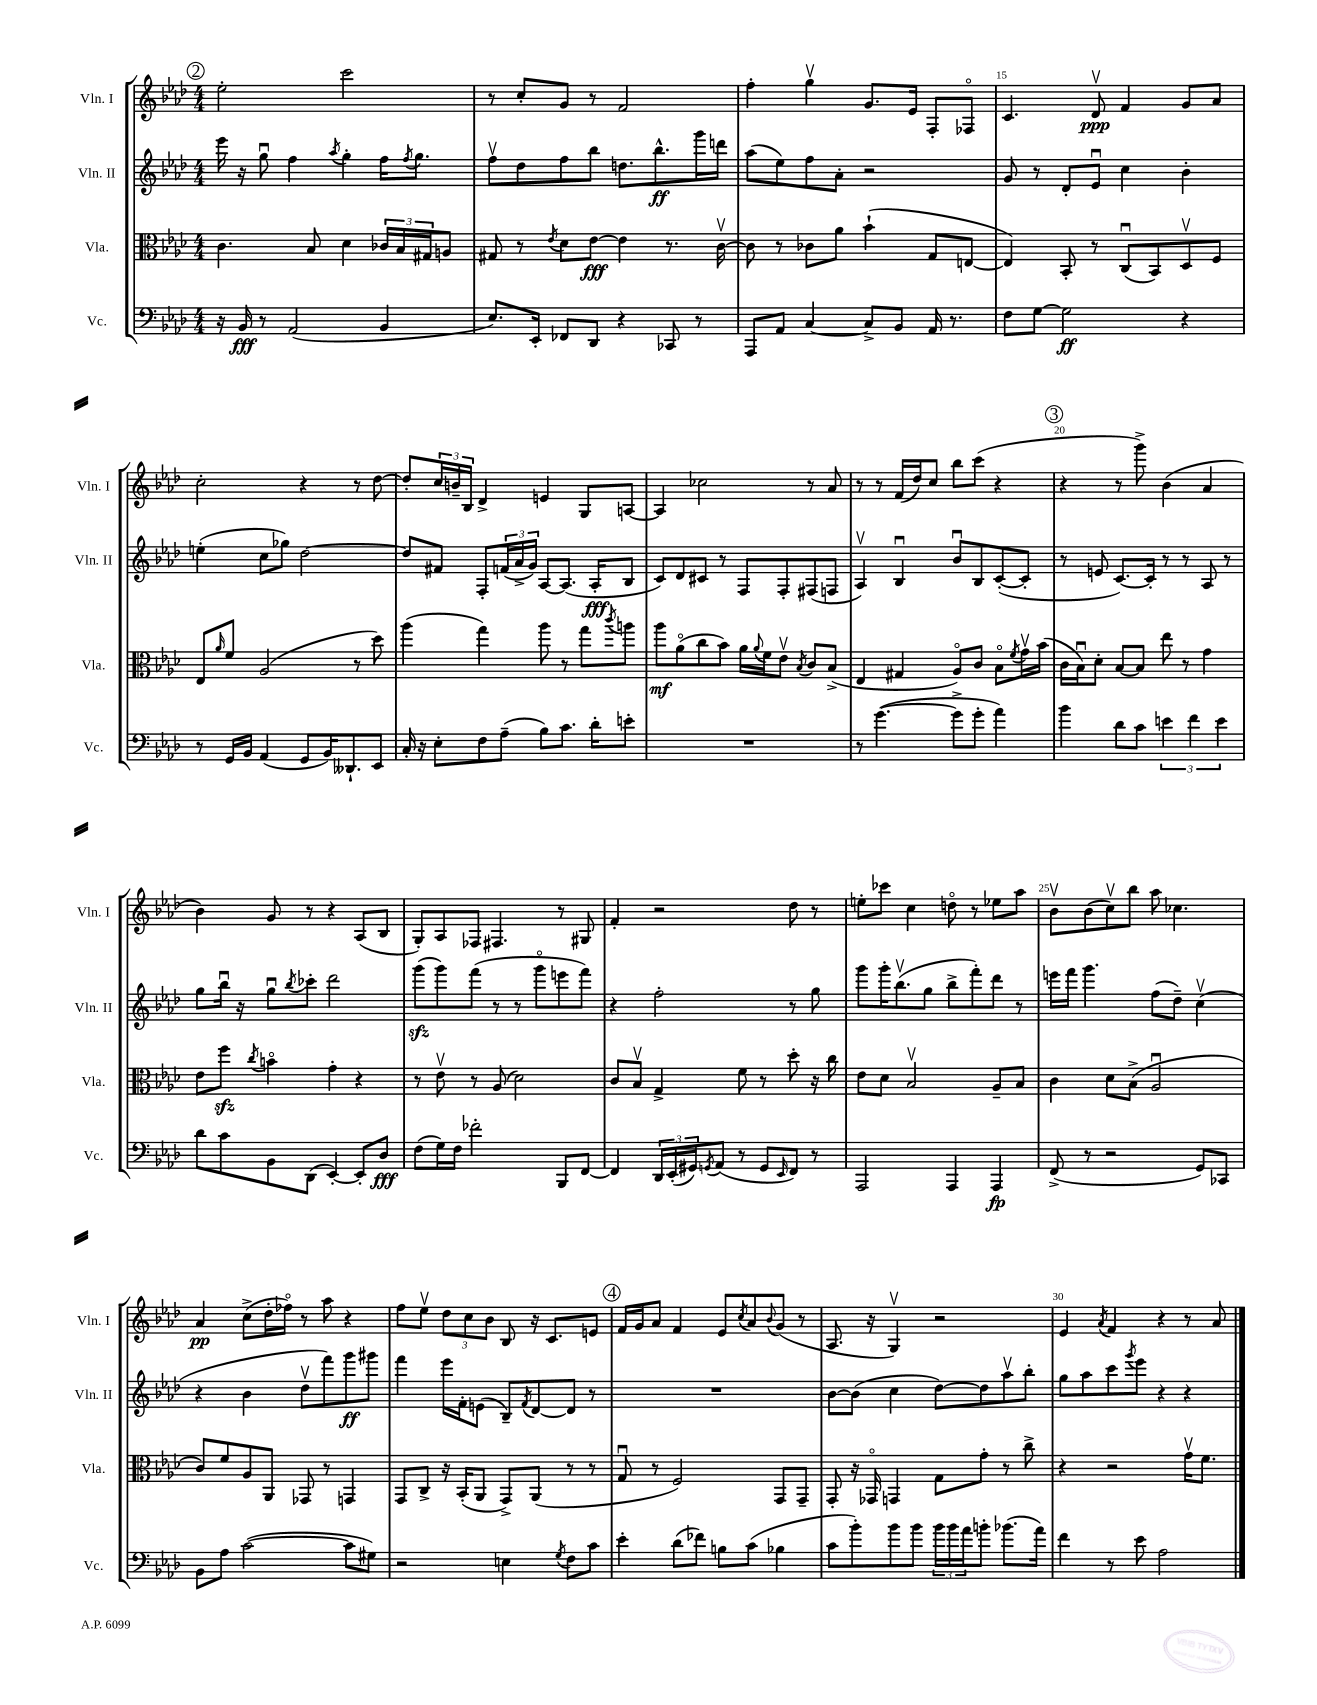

**kern	**kern	**kern	**kern
*staff4	*staff3	*staff2	*staff1
*clefF4	*clefC3	*clefG2	*clefG2
*k[b-e-a-d-]	*k[b-e-a-d-]	*k[b-e-a-d-]	*k[b-e-a-d-]
*M4/4	*M4/4	*M4/4	*M4/4
16r	4.c	16eee-	2ee-'
16BB-	.	16r	.
8r	.	8ggu	.
(2AA-	.	4ff	.
.	8B-	.	.
.	.	8qaa-	.
.	4d-	4gg'	2ccc
4BB-	24c-	16ff	.
.	24B-	.	.
.	.	8qff	.
.	.	8.gg	.
.	24G#	.	.
.	8A	.	.
=	=	=	=
8.E-)	8G#	8ffv	8r
.	8r	8dd-	8cc'
16EE-'	.	.	.
.	8qe-	.	.
8FF-	8d-	8ff	8g
8DD-	[8e-	8bb-	8r
4r	4e-]	8.dd	2f
.	.	8.bb-^^	.
8CC-	8.r	.	.
8r	.	16ggg	.
.	[16cv	16ddd	.
=	=	=	=
8AAA-	8c]	(8aa-	4ff'
8AA-	8r	8ee-)	.
[4C	8c-	8ff	4ggv
.	8a-	8a-'	.
8C^]	(4b-`	2r	8.g
8BB-	.	.	.
.	.	.	16e-
16AA-	8G	.	8F'
8.r	.	.	.
.	[8E	.	8F-o
=	=	=	=
8F	4E])	8g	4.c
[8G	.	8r	.
2G]	8BB-'	8d-'	.
.	8r	8e-u	8d-v
.	(8Cu	4cc	4f
.	8BB-)	.	.
4r	8D-v	4b-'	8g
.	8F	.	8a-
=	=	=	=
8r	8E-	(4ee'	2cc'
.	16qqa-	.	.
16GG	8f	.	.
16BB-	.	.	.
(4AA-	(2A-	8cc	.
.	.	8gg-)	.
8GG	.	[2dd-	4r
16BB-)	.	.	.
8.DD--`	.	.	.
.	8r	.	8r
8EE-	8dd-)	.	[8dd-
=	=	=	=
16C'	(4aa-	8dd-]	8dd-']
16r	.	.	.
8E-'	.	8f#	24cc
.	.	.	24b~
.	.	.	24B-
8F	4gg)	8F'	4d-^
(8A-~	.	(24f	.
.	.	24a-^	.
.	.	24g)	.
8B-)	8aa-	[8A-	4e
8.c	8r	(8.A-]	.
.	8gg	.	8G
16d-'	.	16A-'	.
.	8qccc	.	.
8e'	8aa	8B-	[8A
=	=	=	=
1r	8aa-	8c)	4A]
.	(8a-o	8d-	.
.	8cc	8c#	2cc-
.	8b-)	8r	.
.	16a-	8F	.
.	8qqa-	.	.
.	16f	.	.
.	8e-v	8F'	.
.	8qB-	.	.
.	8c	(8F#	8r
.	(8B-^	8F	8a-
=	=	=	=
8r	4E-	4A-v)	8r
([4.g	.	.	8r
.	4G#	4B-u	(16f
.	.	.	16dd-)
.	.	.	8cc
8g^]	8A-o)	8b-u	8bb-
8g'	8c	8B-	(8ccc
4a-)	8B-o	([8c'	4r
.	8qf	.	.
.	16gv	8c']	.
.	(16b-	.	.
=	=	=	=
4b-	16c	8r	4r
.	16B-u)	.	.
.	8d-'	8e	.
8d-	[8B-	[8.c)	8r
8c	8B-]	.	8ggg^)
.	.	16c']	.
6e	8ee-	8r	(4b-
.	8r	8r	.
6f	.	.	.
.	4g	8A-	4a-
6e	.	.	.
.	.	8r	.
=	=	=	=
8d-	8e-	8gg	4b-)
8c	8ff	16bb-u	.
.	.	16r	.
.	8qcc	.	.
8BB-	4bo	8ggu	8g
.	.	8qbb-	.
(8DD-	.	8ccc-'	8r
[4EE-')	4g'	2ddd-	4r
8EE-']	4r	.	(8A-
8D-	.	.	8B-
=	=	=	=
(8F	8r	(8ggg	8G')
16G)	8e-v	8ggg)	8A-
16F	.	.	.
2f-'	8r	(8fff	8F-
.	(8A-	8r	4.F#
.	2d-)	8r	.
.	.	8gggo	.
8BBB-	.	8eee	8r
[8FF	.	8fff)	8G#
=	=	=	=
4FF]	8c	4r	4f'
.	8B-v	.	.
24DD-	4G^	2ff'	2r
(24EE-'	.	.	.
24GG#)	.	.	.
8qGG	.	.	.
(8AA-	.	.	.
8r	8f	.	.
8GG	8r	.	.
16qqEE-	.	.	.
8FF)	8dd-'	8r	8dd-
8r	16r	8gg	8r
.	16cc	.	.
=	=	=	=
2AAA-	8e-	8ggg	8ee'
.	8d-	16ggg'	8ccc-
.	.	(8.bb-v	.
.	2B-v	.	4cc
.	.	8gg	.
4AAA-	.	8bb-^	8ddo
.	.	8fff')	8r
4AAA-	8A-~	8ddd-	8ee-
.	8B-	8r	8aa-
=	=	=	=
(8FF^	4c	16eee	8b-v
.	.	16fff	.
8r	.	4.ggg	(8b-
2r	8d-	.	8ccv)
.	(8B-^	.	8bb-
.	2A-u	(8ff	8aa-
.	.	8dd-~)	4.cc-
8GG)	.	(4ccv	.
8CC-	.	.	.
=	=	=	=
8BB-	8c)	4r	4a-
8A-	8f	.	.
([2c	8A-	4b-	(8cc^
.	8AA-	.	16dd-'
.	.	.	16ff-o)
.	8GG-	8dd-v	8r
.	8r	8fff)	8aa-
8c]	4GG	8ggg	4r
8G#)	.	8ggg#	.
=	=	=	=
2r	8GG	4fff	8ff
.	8C^	.	8ee-v
.	16r	16eee-	12dd-
.	(16BB-'	16f'	.
.	.	.	12cc
.	8AA-	(8e	.
.	.	.	12b-
4E	8GG^)	8B-~)	8B-
.	.	8qf	.
.	(8AA-	[8d-	16r
.	.	.	8.c
8qG	.	.	.
8F	8r	8d-]	.
8c	8r	8r	8e
=	=	=	=
4e-'	8Gu	1r	16f
.	.	.	16g
.	8r	.	8a-
(8d-	2F)	.	4f
8f-)	.	.	.
8B	.	.	8e-
.	.	.	8qcc
(8c	.	.	8a-
.	.	.	8qqb-
4B-	8GG	.	(8g
.	8GG~	.	8r
=	=	=	=
8c	8GG'	[8b-	8.A-
8b-')	16r	(8b-]	.
.	16GG-o	.	16r
8b-	4GG	4cc	4Gv)
8b-	.	.	.
24b-	8G	[8dd-)	2r
24b-	.	.	.
24a-	.	.	.
8b'	8g'	8dd-]	.
(8.b-	8r	8aa-v	.
.	8cc^	8bb-'	.
16a-)	.	.	.
=	=	=	=
4f	4r	8gg	4e-
.	.	8aa-	.
.	.	.	8qa-
8r	2r	8ccc	4f
.	.	8qggg	.
8e-	.	8eee-	.
2A-	.	4r	4r
.	16gv	4r	8r
.	8.f	.	.
.	.	.	8a-
==	==	==	==
*-	*-	*-	*-
